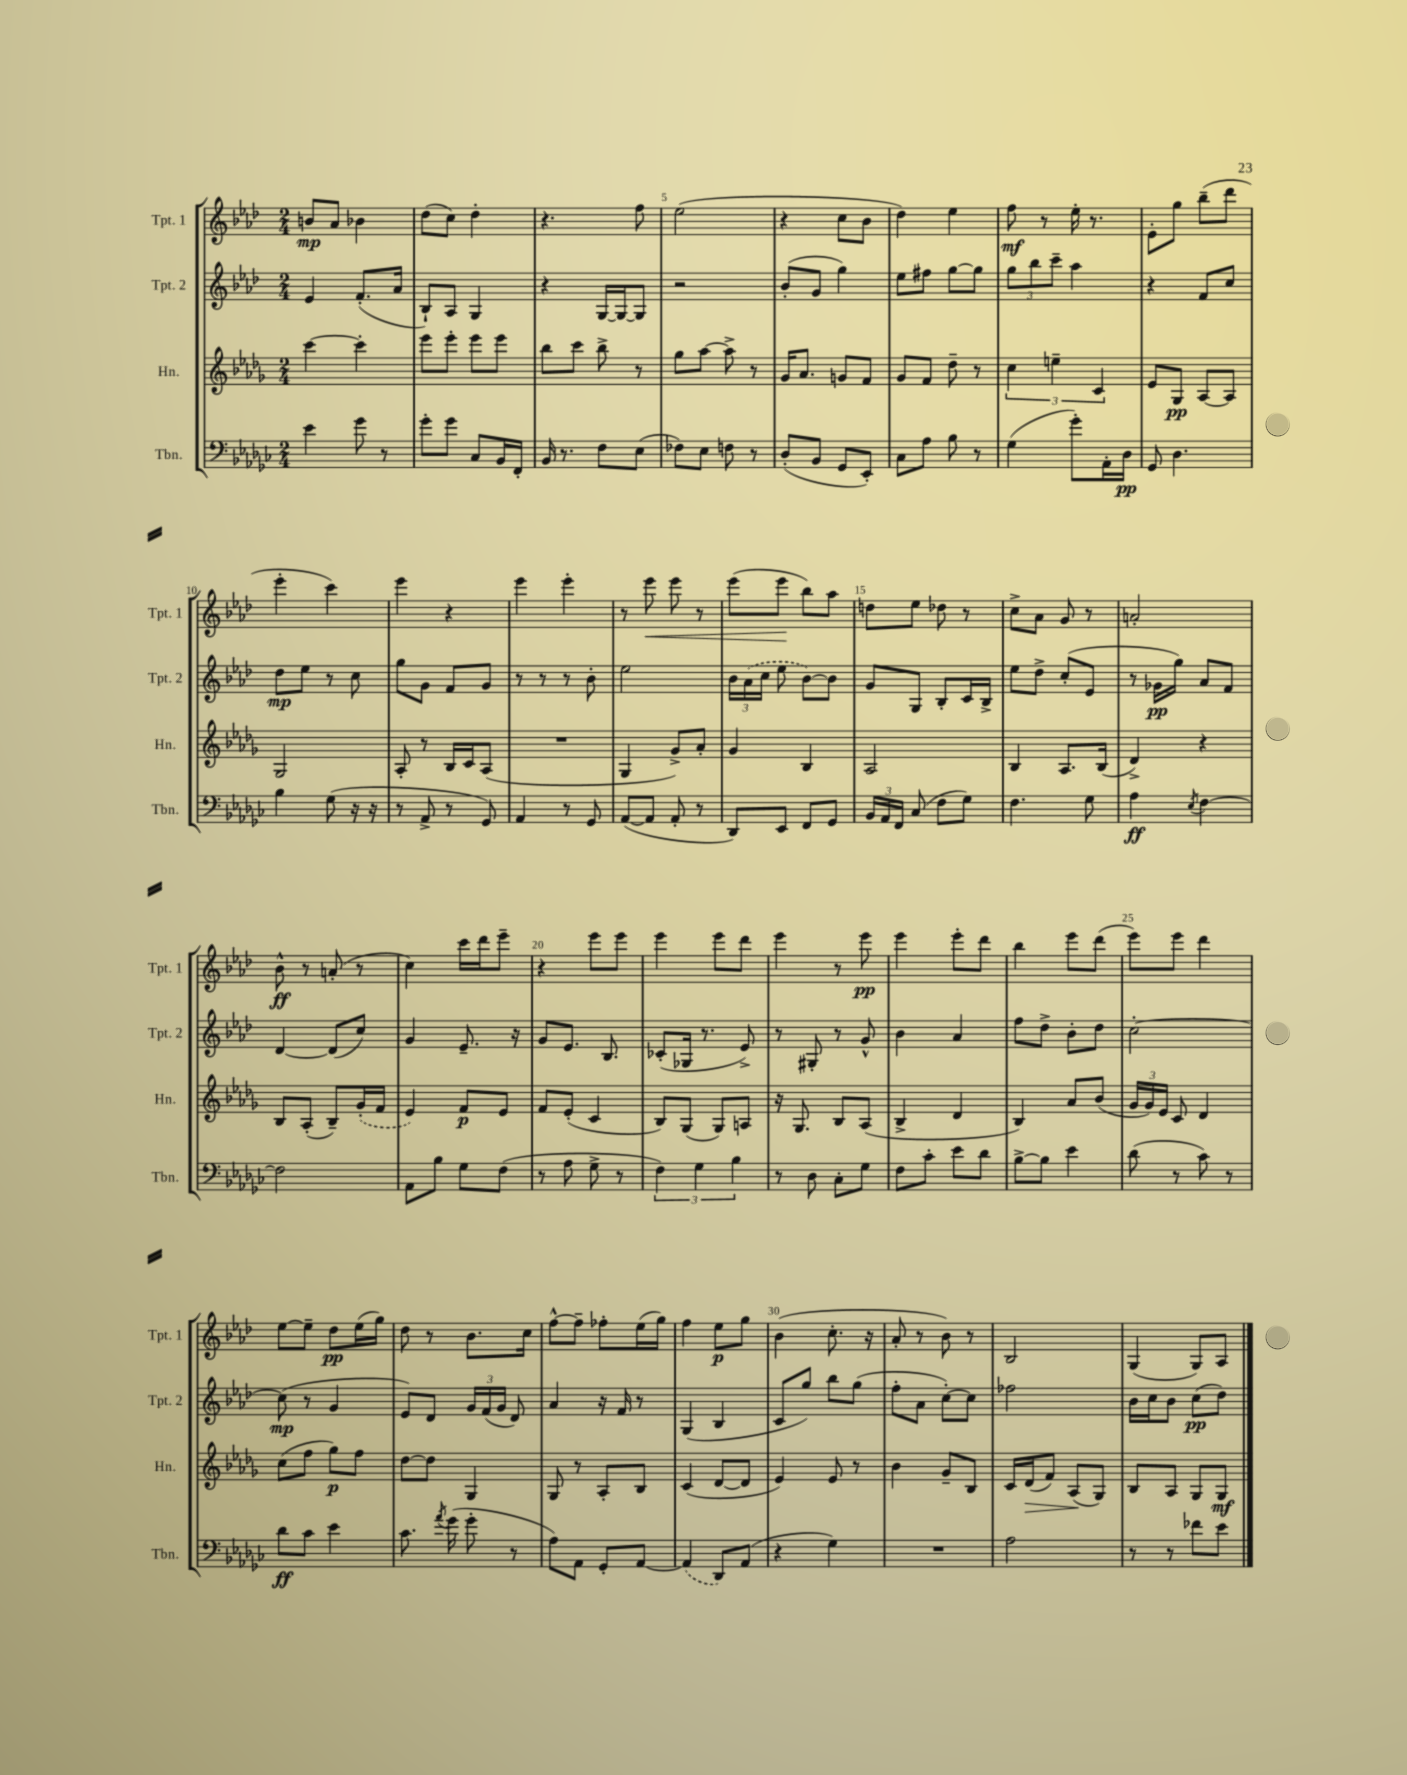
<<
\new StaffGroup <<
\new Staff = "s0" \with { instrumentName = "Tpt. 1" shortInstrumentName = "Tpt. 1" } {
    \clef treble \key aes \major \numericTimeSignature \time 2/4
    \autoBeamOff b'8[\mp aes'8] bes'4 |
    des''8[( c''8]) des''4-. |
    r4. f''8 |
    ees''2( |
    r4 c''8[ bes'8] |
    des''4) ees''4 |
    f''8\mf r8 ees''16-. r8. |
    ees'8[-. g''8] bes''8[--( des'''8] |
    ees'''4-. c'''4) |
    ees'''4 r4 |
    ees'''4 ees'''4-. |
    r8 ees'''8\< ees'''8 r8 |
    ees'''8[( ees'''8]\! bes''8[) aes''8] |
    d''8[ ees''8] des''8 r8 |
    c''8[-> aes'8] g'8 r8 |
    a'2-. |
    bes'8-^\ff r8 a'8-.( r8 |
    c''4) c'''16[ des'''16 ees'''8]-- |
    r4 ees'''8[ ees'''8] |
    ees'''4 ees'''8[ des'''8] |
    ees'''4 r8 ees'''8\pp |
    ees'''4 ees'''8[-. des'''8] |
    bes''4 ees'''8[ des'''8]( |
    ees'''8[) ees'''8] des'''4 |
    ees''8[~ ees''8]-- des''8[\pp ees''16( g''16]) |
    des''8 r8 bes'8.[ c''16] |
    f''8[~-^ f''8]-- fes''8[-. ees''16( g''16]) |
    f''4 ees''8[\p g''8] |
    bes'4( c''8.-. r16 |
    aes'8-. r8 bes'8) r8 |
    bes2 |
    g4( g8[) aes8] \bar "|." |
}
\new Staff = "s1" \with { instrumentName = "Tpt. 2" shortInstrumentName = "Tpt. 2" } {
    \clef treble \key aes \major \numericTimeSignature \time 2/4
    \autoBeamOff ees'4 f'8.[-.( aes'16] |
    bes8[-!) aes8] g4 |
    r4 g16[~ g16~ g8] |
    r2 |
    bes'8[-.( g'8] g''4) |
    ees''8[ fis''8] g''8[~ g''8] |
    \tuplet 3/2 { g''8[ bes''8 c'''8]-- } aes''4 |
    r4 f'8[ c''8] |
    des''8[\mp ees''8] r8 c''8 |
    g''8[ g'8] f'8[ g'8] |
    r8 r8 r8 bes'8-. |
    ees''2 |
    \tuplet 3/2 { bes'16[ \once \slurDashed aes'16( c''16] } ees''8 bes'8[~) bes'8] |
    g'8[ g8] bes8[-. c'16 bes16]-> |
    ees''8[ des''8]-> c''8[-.( ees'8] |
    r8 ges'16[\pp g''16]) aes'8[ f'8] |
    des'4~ des'8[( c''8]) |
    g'4 ees'8.-- r16 |
    g'8[ ees'8.] bes8. |
    ces'8[-.( ges16] r8. ees'8->) |
    r8 gis8-. r8 g'8-^ |
    bes'4 aes'4 |
    f''8[ des''8]-> bes'8[-. des''8] |
    c''2~-. |
    c''8\mp( r8 g'4 |
    ees'8[) des'8] \tuplet 3/2 { g'16[ f'16( g'16] } des'8) |
    aes'4 r16 f'16 r8 |
    g4( bes4 |
    c'8[ g''8]) bes''8[ g''8]( |
    f''8[-. aes'8] c''8[~-.) c''8] |
    fes''2 |
    bes'16[ c''16 bes'8] c''8[\pp( des''8]) \bar "|." |
}
\new Staff = "s2" \with { instrumentName = "Hn." shortInstrumentName = "Hn." } {
    \clef treble \key des \major \numericTimeSignature \time 2/4
    \autoBeamOff c'''4~ c'''4-. |
    ees'''8[ ees'''8]-. ees'''8[ ees'''8] |
    bes''8[ c'''8] bes''8-> r8 |
    ges''8[ aes''8]~ aes''8-> r8 |
    ges'16[ aes'8.] g'8[ f'8] |
    ges'8[ f'8] des''8-- r8 |
    \tuplet 3/2 { c''4 e''4-- c'4 } |
    ees'8[ ges8]\pp aes8[~ aes8] |
    ges2 |
    aes8-. r8 bes16[ c'16 aes8]( |
    R2 |
    ges4 ges'8[->) aes'8]-. |
    ges'4 bes4 |
    aes2 |
    bes4 aes8.[ bes16]( |
    des'4->) r4 |
    bes8[ aes8]-.( bes8[--) \once \slurDashed ges'16-.( f'16] |
    ees'4) f'8[\p ees'8] |
    f'8[ ees'8]-.( c'4 |
    bes8[) ges8]( ges8[) a8] |
    r16 ges8. bes8[ aes8]( |
    bes4-> des'4 |
    bes4) aes'8[ bes'8]( |
    \tuplet 3/2 { ges'16[ ges'16) ees'16] } c'8 des'4 |
    c''8[( f''8] ges''8[\p) f''8] |
    des''8[~ des''8] ges4 |
    ges8 r8 aes8[-. bes8] |
    c'4( des'8[~ des'8] |
    ees'4) ees'8 r8 |
    bes'4 ges'8[-- bes8] |
    c'16[ des'16\>( f'8]) aes8[\!( ges8]) |
    bes8[ aes8] ges8[ ges8]\mf \bar "|." |
}
\new Staff = "s3" \with { instrumentName = "Tbn." shortInstrumentName = "Tbn." } {
    \clef bass \key ges \major \numericTimeSignature \time 2/4
    \autoBeamOff ees'4 ges'8 r8 |
    ges'8[-. ges'8] ces8[ bes,16 f,16]-. |
    bes,16 r8. f8[ ees8]( |
    fes8[) ees8] f8 r8 |
    des8[-.( bes,8] ges,8[ ees,8]-.) |
    ces8[ aes8] bes8 r8 |
    ges4( ges'8[-.) aes,16-. des16]\pp |
    ges,8 des4. |
    bes4 ges8( r16 r16 |
    r8 aes,8-> r8 ges,8) |
    aes,4 r8 ges,8 |
    aes,8[~( aes,8] aes,8-. r8 |
    des,8[) ees,8] f,8[ ges,8] |
    \tuplet 3/2 { bes,16[ aes,16 f,16] } ces8( f8[ ges8]) |
    f4. ges8 |
    aes4\ff \acciaccatura { ees8 } f4~ |
    f2 |
    aes,8[ bes8] ges8[ f8]( |
    r8 aes8 ges8-> r8 |
    \tuplet 3/2 { f4) ges4 bes4 } |
    r8 des8 ces8[-. ges8] |
    f8[ ces'8]-. ees'8[ des'8] |
    bes8[~-> bes8] ees'4 |
    des'8( r8 ces'8) r8 |
    des'8[\ff ces'8] ees'4 |
    ces'8. \acciaccatura { aes'8 } ges'16( ges'8-. r8 |
    aes8[) aes,8] ges,8[-. aes,8]~ |
    \once \slurDashed aes,4( des,8[) aes,8]( |
    r4 ges4) |
    R2 |
    aes2 |
    r8 r8 fes'8[ ees'8] \bar "|." |
}
>>
>>
\layout { \context { \Score currentBarNumber = #2 \override BarNumber.break-visibility = ##(#f #t #t) barNumberVisibility = #(every-nth-bar-number-visible 5) } }
